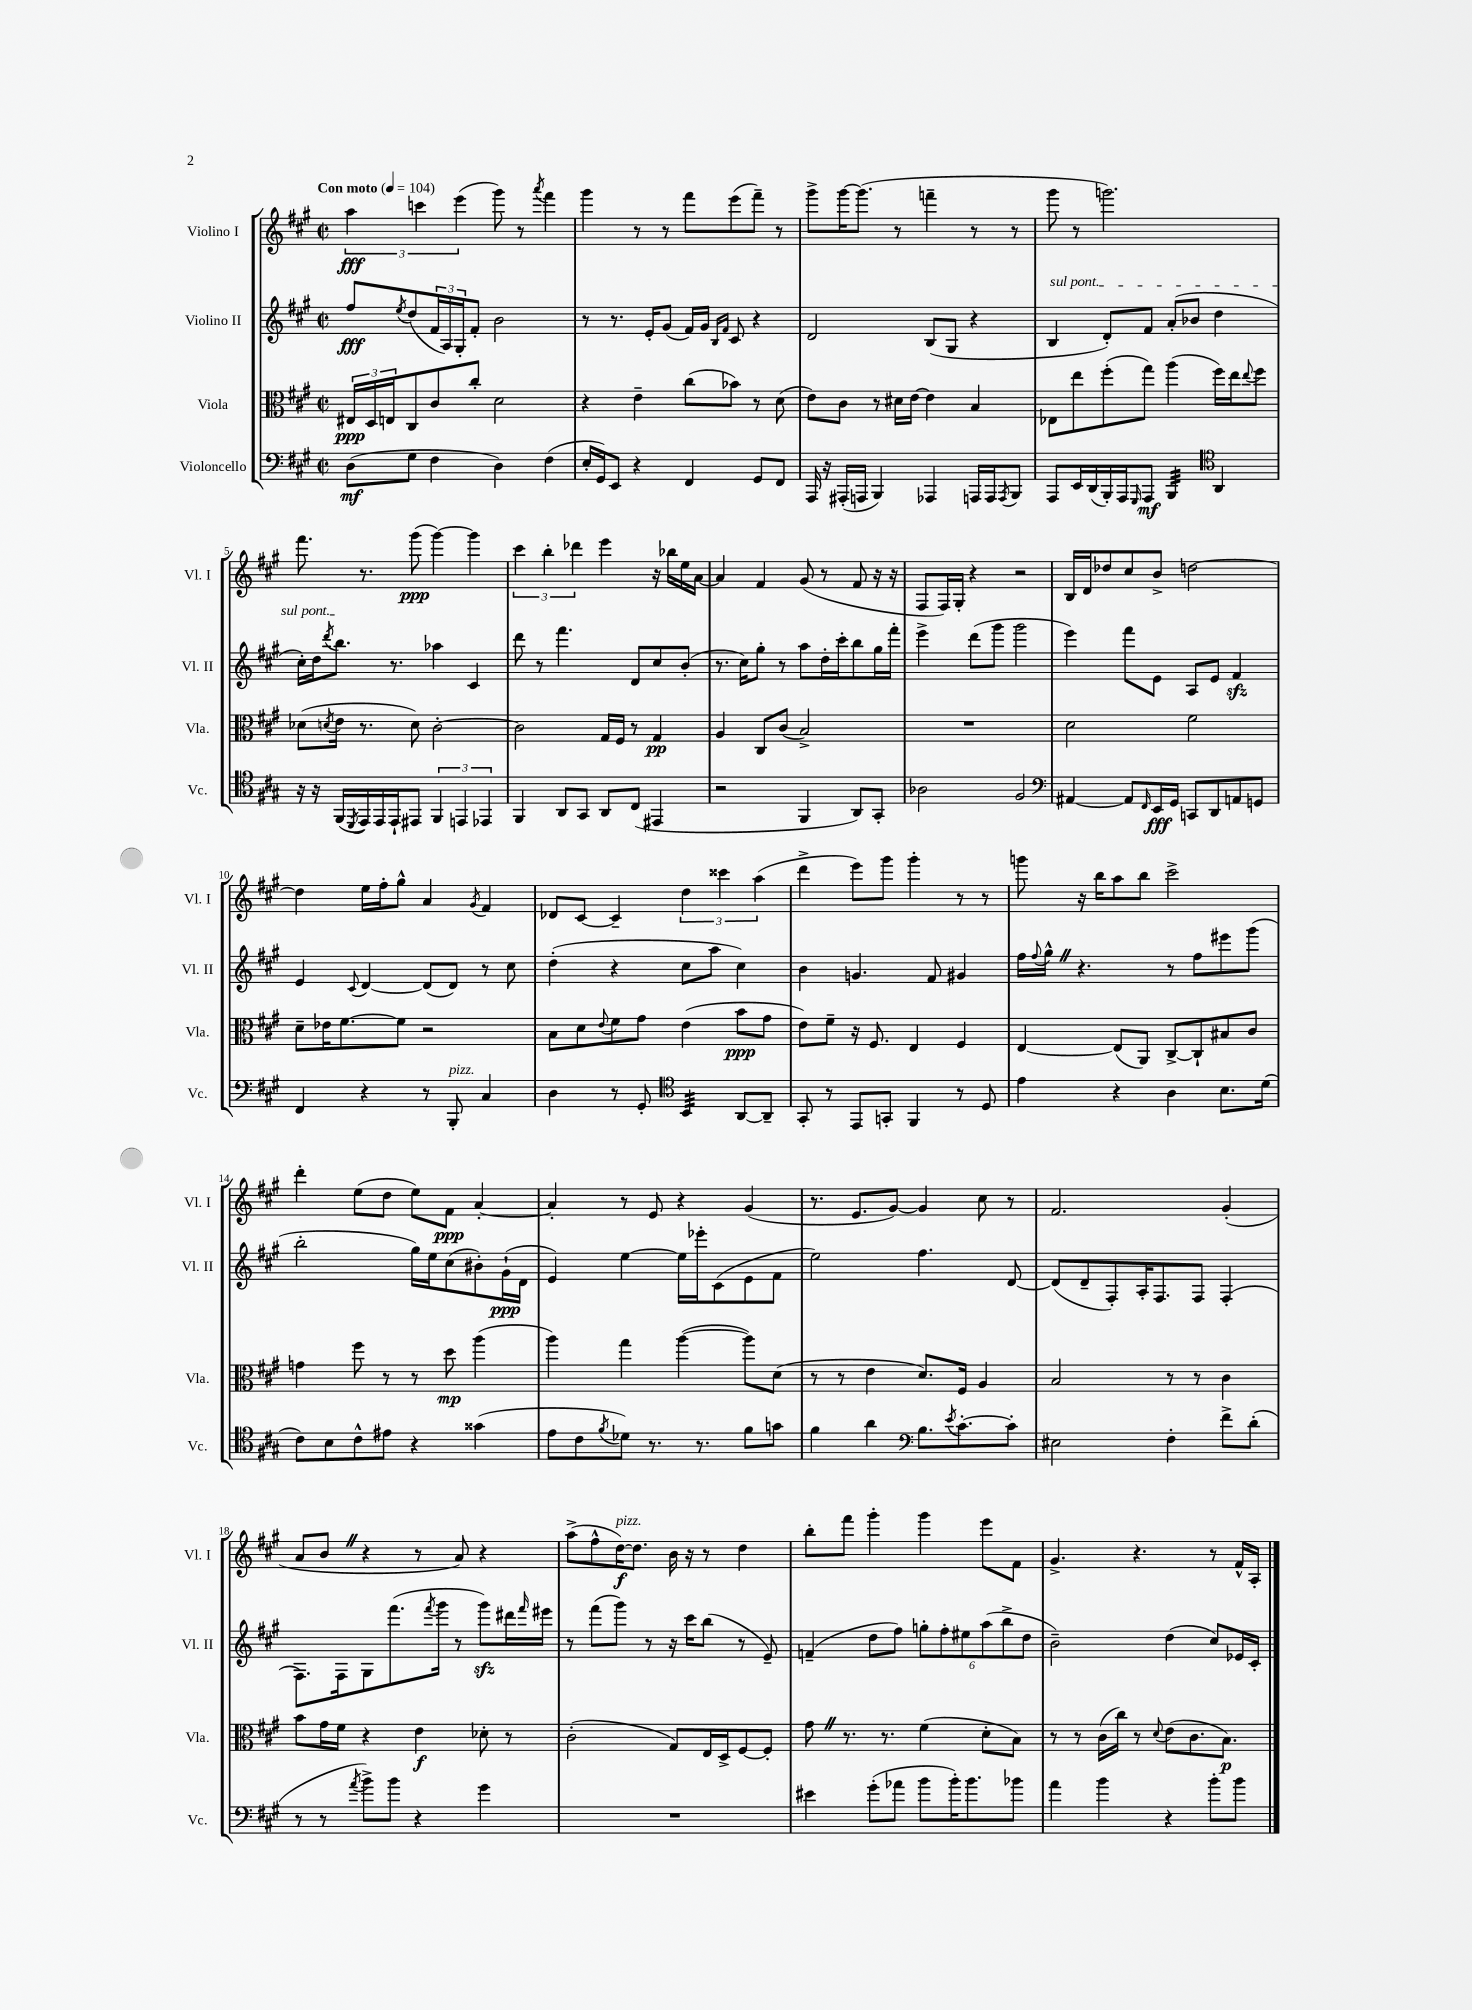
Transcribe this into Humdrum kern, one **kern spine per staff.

**kern	**dynam	**kern	**dynam	**kern	**dynam	**kern	**dynam
*part4	*part4	*part3	*part3	*part2	*part2	*part1	*part1
*staff4	*staff4	*staff3	*staff3	*staff2	*staff2	*staff1	*staff1
*I"Violoncello	*	*I"Viola	*	*I"Violino II	*	*I"Violino I	*
*I'Vc.	*	*I'Vla.	*	*I'Vl. II	*	*I'Vl. I	*
*clefF4	*	*clefC3	*	*clefG2	*	*clefG2	*
*k[f#c#g#]	*	*k[f#c#g#]	*	*k[f#c#g#]	*	*k[f#c#g#]	*
*M2/2	*	*M2/2	*	*M2/2	*	*M2/2	*
*met(c|)	*	*met(c|)	*	*met(c|)	*	*met(c|)	*
*MM104	*	*MM104	*	*MM104	*	*MM104	*
=1	=1	=1	=1	=1	=1	=1	=1
!	!	!	!	!	!	!LO:TX:a:B:t=Con moto	!
(8D\L	mf	24E#X/LL	ppp	8ff#/L	fff	6aa\	fff
.	.	24D/	.	.	.	.	.
.	.	24En/J	.	.	.	.	.
.	.	.	.	8qee/	.	.	.
8G#\J	.	8C#/	.	(8dd/	.	.	.
.	.	.	.	.	.	6cccn\	.
4F#\	.	8c#/	.	24f#/L	.	.	.
.	.	.	.	24A/)	.	.	.
.	.	.	.	24G#'/J	.	(6eee\	.
.	.	8cc#'/J	.	8f#'/J	.	.	.
4D\)	.	2d\	.	2b\	.	8ggg#\)	.
.	.	.	.	.	.	8r	.
.	.	.	.	.	.	8qaaa/	.
(4F#\	.	.	.	.	.	4fff#\	.
=2	=2	=2	=2	=2	=2	=2	=2
16E'/LL	.	4r	.	8r	.	4ggg#\	.
16GG#/J)	.	.	.	.	.	.	.
8EE/J	.	.	.	8.r	.	.	.
4r	.	4e~\	.	.	.	8r	.
.	.	.	.	16e'/KL	.	.	.
.	.	.	.	(8g#/J	.	8r	.
4FF#/	.	(8cc#\L	.	16f#/LL)	.	8fff#\L	.
.	.	.	.	16g#/JJ	.	.	.
.	.	.	.	16qqB/LL	.	.	.
.	.	.	.	16qqf#/JJ	.	.	.
.	.	8b-X\J)	.	8c#/	.	(8eee\	.
8GG#/L	.	8r	.	4r	.	8fff#~\J)	.
8FF#/J	.	(8d\	.	.	.	8r	.
=3	=3	=3	=3	=3	=3	=3	=3
16AAA/	.	8e\L)	.	2d/	.	8ggg#^\L	.
16r	.	.	.	.	.	.	.
(16AAA#X'/LL	.	8c#\J	.	.	.	[16ggg#\K	.
16AAAn/JJ	.	.	.	.	.	(8.ggg#\J]	.
4BBB/)	.	8r	.	.	.	.	.
.	.	16d#X\LL	.	.	.	8r	.
.	.	[16e\JJ	.	.	.	.	.
4AAA-X/	.	4e\]	.	(8B/L	.	4fffn~\	.
.	.	.	.	8G#/J	.	.	.
16AAAn/LL	.	4B/	.	4r	.	8r	.
16AAA/J	.	.	.	.	.	.	.
8qAAA/	.	.	.	.	.	.	.
8BBB/J	.	.	.	.	.	8r	.
=4	=4	=4	=4	=4	=4	=4	=4
!	!	!	!	!LO:TX:a:i:t=sul pont.	!	!	!
8AAA/L	.	8E-X\L	.	4B/	.	8ggg#\	.
16EE/L	.	8ee\	.	.	.	8r	.
(16DD/	.	.	.	.	.	.	.
16BBB'/)	.	(8ff#'\	.	8d'/L)	.	2.gggn\)	.
16AAA/J	.	.	.	.	.	.	.
16qqGGG#/	.	.	.	.	.	.	.
8AAA/J	mf	8gg#\J)	.	8f#/J	.	.	.
*tremolo	*	*	*	*	*	*	*
32BBB/LLL	.	(4aa\	.	(8a'/L	.	.	.
32BBB/	.	.	.	.	.	.	.
32BBB/	.	.	.	.	.	.	.
32BBB/	.	.	.	.	.	.	.
32BBB/	.	.	.	8b-X/J	.	.	.
32BBB/	.	.	.	.	.	.	.
32BBB/	.	.	.	.	.	.	.
32BBB/JJJ	.	.	.	.	.	.	.
*Xtremolo	*	*	*	*	*	*	*
*clefC4	*	*	*	*	*	*	*
4AA/	.	16ff#\LL)	.	4dd\	.	.	.
.	.	16ee\J	.	.	.	.	.
.	.	8qqee/	.	.	.	.	.
.	.	8ff#\J	.	.	.	.	.
!!LO:LB:g=z
=5	=5	=5	=5	=5	=5	=5	=5
16r	.	(8d-X\L	.	16cc#'\LL)	.	8.fff#\	.
16r	.	.	.	16dd\J	.	.	.
.	.	8qdn/	.	8qddd/	.	.	.
(16FF#/LL	.	16e\Jk	.	8.bb\J	.	.	.
8qDD/	.	.	.	.	.	.	.
16EE/)	.	8.r	.	.	.	8.r	.
16EE/	.	.	.	.	.	.	.
16EE`/J	.	.	.	8.r	.	.	.
8EE#X/J	.	8d\)	.	.	.	(8ggg#\	ppp
6FF#/	.	[2c#'\	.	4aa-X\	.	[4ggg#\)	.
6EEn/	.	.	.	.	.	.	.
.	.	.	.	4c#/	.	4ggg#\]	.
6EE-X/	.	.	.	.	.	.	.
=6	=6	=6	=6	=6	=6	=6	=6
4FF#/	.	2c#\]	.	8ddd\	.	6ccc#\	.
.	.	.	.	8r	.	.	.
.	.	.	.	.	.	6bb'\	.
8AA/L	.	.	.	4.fff#\	.	.	.
.	.	.	.	.	.	6ddd-X\	.
8GG#/J	.	.	.	.	.	.	.
8AA/L	.	16G#/LL	.	.	.	4eee\	.
.	.	16F#/JJ	.	.	.	.	.
(8C#/J	.	8r	.	8d/L	.	.	.
4EE#X/	.	4G#/	pp	8cc#/	.	16r	.
.	.	.	.	.	.	16bb-X\LL	.
.	.	.	.	(8b'/J	.	16ee\	.
.	.	.	.	.	.	[16a\JJ	.
=7	=7	=7	=7	=7	=7	=7	=7
2r	.	4A/	.	8.r	.	4a/]	.
.	.	.	.	16cc#\KL)	.	.	.
.	.	8C#/L	.	8gg#'\J	.	4f#/	.
.	.	(8c#/J	.	8r	.	.	.
4FF#/	.	2B^/)	.	8aa\L	.	(8g#/	.
.	.	.	.	16dd'\L	.	8r	.
.	.	.	.	16ccc#'\J	.	.	.
8AA/L)	.	.	.	8bb\	.	8f#/	.
8GG#'/J	.	.	.	16gg#\L	.	16r	.
.	.	.	.	16fff#'\JJ	.	16r	.
=8	=8	=8	=8	=8	=8	=8	=8
2A-X\	.	1r	.	4eee^\	.	8F#/L	.
.	.	.	.	.	.	16F#/L)	.
.	.	.	.	.	.	16G#'/JJ	.
.	.	.	.	(8ddd\L	.	4r	.
.	.	.	.	8ggg#\J	.	.	.
2F#/	.	.	.	2ggg#\	.	2r	.
=9	=9	=9	=9	=9	=9	=9	=9
*clefF4	*	*	*	*	*	*	*
[4AA#X/	.	2d\	.	4eee\)	.	16B/LL	.
.	.	.	.	.	.	16d/J	.
.	.	.	.	.	.	8dd-X/	.
8AA#/L]	.	.	.	8fff#\L	.	8cc#/	.
16qqFF#/	.	.	.	.	.	.	.
16EE/L	fff	.	.	8e\J	.	8b^/J	.
16GG#/JJ	.	.	.	.	.	.	.
8CCn/L	.	2f#\	.	8A/L	.	[2ddn\	.
8DD/	.	.	.	8e/J	.	.	.
8AAn/	.	.	.	4f#zz/	.	.	.
8GGn/J	.	.	.	.	.	.	.
!!LO:LB:g=z
=10	=10	=10	=10	=10	=10	=10	=10
4FF#/	.	8d~\L	.	4e/	.	4dd\]	.
.	.	16e-X\K	.	.	.	.	.
.	.	[8.f#\	.	.	.	.	.
.	.	.	.	8qqc#/	.	.	.
4r	.	.	.	[4d/	.	16ee\LL	.
.	.	.	.	.	.	16ff#'\J	.
.	.	8f#\J]	.	.	.	8gg#^^\J	.
8r	.	2r	.	(8d/L]	.	4a/	.
!LO:TX:a:i:t=pizz.	!	!	!	!	!	!	!
8BBB'/	.	.	.	8d/J)	.	.	.
.	.	.	.	.	.	8qg#/	.
4C#/	.	.	.	8r	.	4f#/	.
.	.	.	.	8cc#\	.	.	.
=11	=11	=11	=11	=11	=11	=11	=11
4D\	.	8B\L	.	(4dd'\	.	8d-X/L	.
.	.	8d\	.	.	.	[8c#/J	.
.	.	8qqe/	.	.	.	.	.
8r	.	8f#\	.	4r	.	4c#~/]	.
8GG#'/	.	8g#\J	.	.	.	.	.
*clefC4	*	*	*	*	*	*	*
*tremolo	*	*	*	*	*	*	*
32BB/LLL	.	(4e\	.	8cc#\L	.	6dd\	.
32BB/	.	.	.	.	.	.	.
32BB/	.	.	.	.	.	.	.
32BB/	.	.	.	.	.	.	.
32BB/	.	.	.	8aa\J	.	.	.
32BB/	.	.	.	.	.	.	.
.	.	.	.	.	.	6ccc##X\	.
32BB/	.	.	.	.	.	.	.
32BB/JJJ	.	.	.	.	.	.	.
*Xtremolo	*	*	*	*	*	*	*
[8AA/L	.	8b\L	ppp	4cc#\)	.	.	.
.	.	.	.	.	.	(6aa\	.
8AA~/J]	.	8g#\J	.	.	.	.	.
=12	=12	=12	=12	=12	=12	=12	=12
8GG#'/	.	8e\L)	.	4b\	.	4ddd^\	.
8r	.	8f#~\J	.	.	.	.	.
8EE/L	.	16r	.	4.gn/	.	8eee\L)	.
.	.	8.F#/	.	.	.	.	.
8GGn'/J	.	.	.	.	.	8ggg#\J	.
4FF#/	.	4E/	.	.	.	4ggg#'\	.
.	.	.	.	8f#/	.	.	.
8r	.	4F#/	.	4g#X/	.	8r	.
8D/	.	.	.	.	.	8r	.
=13	=13	=13	=13	=13	=13	=13	=13
4e\	.	[4E/	.	16ff#\LL	.	8gggn\	.
.	.	.	.	8qqff#/	.	.	.
.	.	.	.	16gg#^^Z\JJ	.	.	.
.	.	.	.	4.r	.	16r	.
.	.	.	.	.	.	16bb\KL	.
4r	.	(8E/L]	.	.	.	8aa\	.
.	.	8AA/J)	.	.	.	8bb\J	.
4A\	.	[8C#^/L	.	8r	.	2ccc#^\	.
.	.	8C#`/]	.	8ff#\L	.	.	.
8.B\L	.	8B#X/	.	8eee#X\	.	.	.
.	.	8c#/J	.	(8ggg#\J	.	.	.
(16d\Jk	.	.	.	.	.	.	.
!!LO:LB:g=z
=14	=14	=14	=14	=14	=14	=14	=14
8c#\L)	.	4gn\	.	2bb'\	.	4ddd'\	.
8B\	.	.	.	.	.	.	.
8c#^^\	.	8ff#\	.	.	.	(8ee\L	.
8e#X\J	.	8r	.	.	.	8dd\J	.
4r	.	8r	.	16gg#\LL)	.	8ee\L)	.
.	.	.	.	16ee\J	.	.	.
.	.	8dd\	mp	(8cc#\	.	8f#\J	ppp
(4g##X\	.	(4aa\	.	8b#X'\)	.	[4a'/	.
.	.	.	.	(16g#`\L	ppp	.	.
.	.	.	.	16d\JJ	.	.	.
=15	=15	=15	=15	=15	=15	=15	=15
8e\L	.	4aa\)	.	4e/)	.	4a'/]	.
8c#\	.	.	.	.	.	.	.
8qf#/	.	.	.	.	.	.	.
8d-X\J)	.	4gg#\	.	[4ee\	.	8r	.
8.r	.	.	.	.	.	8e/	.
.	.	([4aa\	.	16ee\LL]	.	4r	.
8.r	.	.	.	16eee-X'\J	.	.	.
.	.	.	.	(8c#\	.	.	.
8f#\L	.	8aa\L])	.	8e\	.	(4g#/	.
8gn\J	.	(8d\J	.	8f#\J	.	.	.
=16	=16	=16	=16	=16	=16	=16	=16
4f#\	.	8r	.	2ee\)	.	8.r	.
.	.	8r	.	.	.	.	.
.	.	.	.	.	.	8.e/L	.
4a\	.	4e\	.	.	.	.	.
.	.	.	.	.	.	[8g#/J)	.
*clefF4	*	*	*	*	*	*	*
8.B\L	.	8.d/L)	.	4.ff#\	.	4g#/]	.
8qe/	.	.	.	.	.	.	.
[8.c#'\	.	16F#/Jk	.	.	.	.	.
.	.	4A/	.	.	.	8cc#\	.
8c#'\J]	.	.	.	[8d/	.	8r	.
=17	=17	=17	=17	=17	=17	=17	=17
2E#X\	.	2B/	.	(8d/L]	.	2.f#/	.
.	.	.	.	8d~/	.	.	.
.	.	.	.	8F#'/)	.	.	.
.	.	.	.	16A'/K	.	.	.
.	.	.	.	8.F#/	.	.	.
4F#'\	.	8r	.	.	.	.	.
.	.	8r	.	8F#/J	.	.	.
8f#^\L	.	4c#\	.	(4F#'/	.	(4g#'/	.
(8d'\J	.	.	.	.	.	.	.
!!LO:LB:g=z
=18	=18	=18	=18	=18	=18	=18	=18
8r	.	8b\L	.	8.F#\L)	.	8a/L	.
8r	.	16g#\L	.	.	.	8bZ/J	.
.	.	16f#\JJ	.	16F#\k	.	.	.
8qa/	.	.	.	.	.	.	.
8b^\L)	.	4r	.	8G#\	.	4r	.
8b\J	.	.	.	(8.fff#\	.	.	.
4r	.	4e\	f	.	.	8r	.
.	.	.	.	8qfff#/	.	.	.
.	.	.	.	16ggg#\Jk	.	.	.
.	.	.	.	8r	.	8a/)	.
4g#\	.	8d-X'\	.	8ggg#zz\L)	.	4r	.
.	.	8r	.	16ddd#X\L	.	.	.
.	.	.	.	16qqfff#/	.	.	.
.	.	.	.	16eee#X\JJ	.	.	.
=19	=19	=19	=19	=19	=19	=19	=19
1r	.	(2c#'\	.	8r	.	(8aa^\L	.
.	.	.	.	(8fff#\L	.	8ff#^^\	.
!	!	!	!	!	!	!LO:TX:a:i:t=pizz.	!
.	.	.	.	8ggg#\J)	.	[16dd\K)	f
.	.	.	.	.	.	8.dd\J]	.
.	.	.	.	8r	.	.	.
.	.	8G#/L)	.	16r	.	16b\	.
.	.	.	.	16ccc#\KL	.	16r	.
.	.	16E/L	.	(8bb\J	.	8r	.
.	.	16D^/J	.	.	.	.	.
.	.	[8F#/	.	8r	.	4dd\	.
.	.	8F#'/J]	.	8e~/)	.	.	.
=20	=20	=20	=20	=20	=20	=20	=20
4e#X\	.	8g#Z\	.	(4fn~/	.	8bb'\L	.
.	.	8.r	.	.	.	8fff#\J	.
(8g#'\L	.	.	.	8dd\L	.	4ggg#'\	.
.	.	8.r	.	.	.	.	.
8a-X\J	.	.	.	8ff#\J)	.	.	.
8b\L	.	(4f#\	.	12ggn'\L	.	4ggg#\	.
.	.	.	.	12ff#'\	.	.	.
16b'\K)	.	.	.	.	.	.	.
.	.	.	.	12ee#X\	.	.	.
8.b\	.	.	.	.	.	.	.
.	.	8d'\L	.	(12aa\	.	8eee\L	.
.	.	.	.	12bb^\	.	.	.
8b-X\J	.	8B\J)	.	.	.	8f#\J	.
.	.	.	.	12dd\J	.	.	.
=21	=21	=21	=21	=21	=21	=21	=21
4a\	.	8r	.	2b~\)	.	4.g#^/	.
.	.	8r	.	.	.	.	.
4b\	.	(16c#\LL	.	.	.	.	.
.	.	16cc#\JJ)	.	.	.	.	.
.	.	8r	.	.	.	4.r	.
.	.	8qqd/	.	.	.	.	.
4r	.	(8e\L	.	(4dd\	.	.	.
.	.	8.c#\	.	.	.	.	.
8b'\L	.	.	.	8cc#/L)	.	8r	.
.	.	8.B\J)	p	.	.	.	.
8b\J	.	.	.	16e-X/L	.	16f#^^/LL	.
.	.	.	.	16c#'/JJ	.	16A'/JJ	.
==	==	==	==	==	==	==	==
*-	*-	*-	*-	*-	*-	*-	*-
